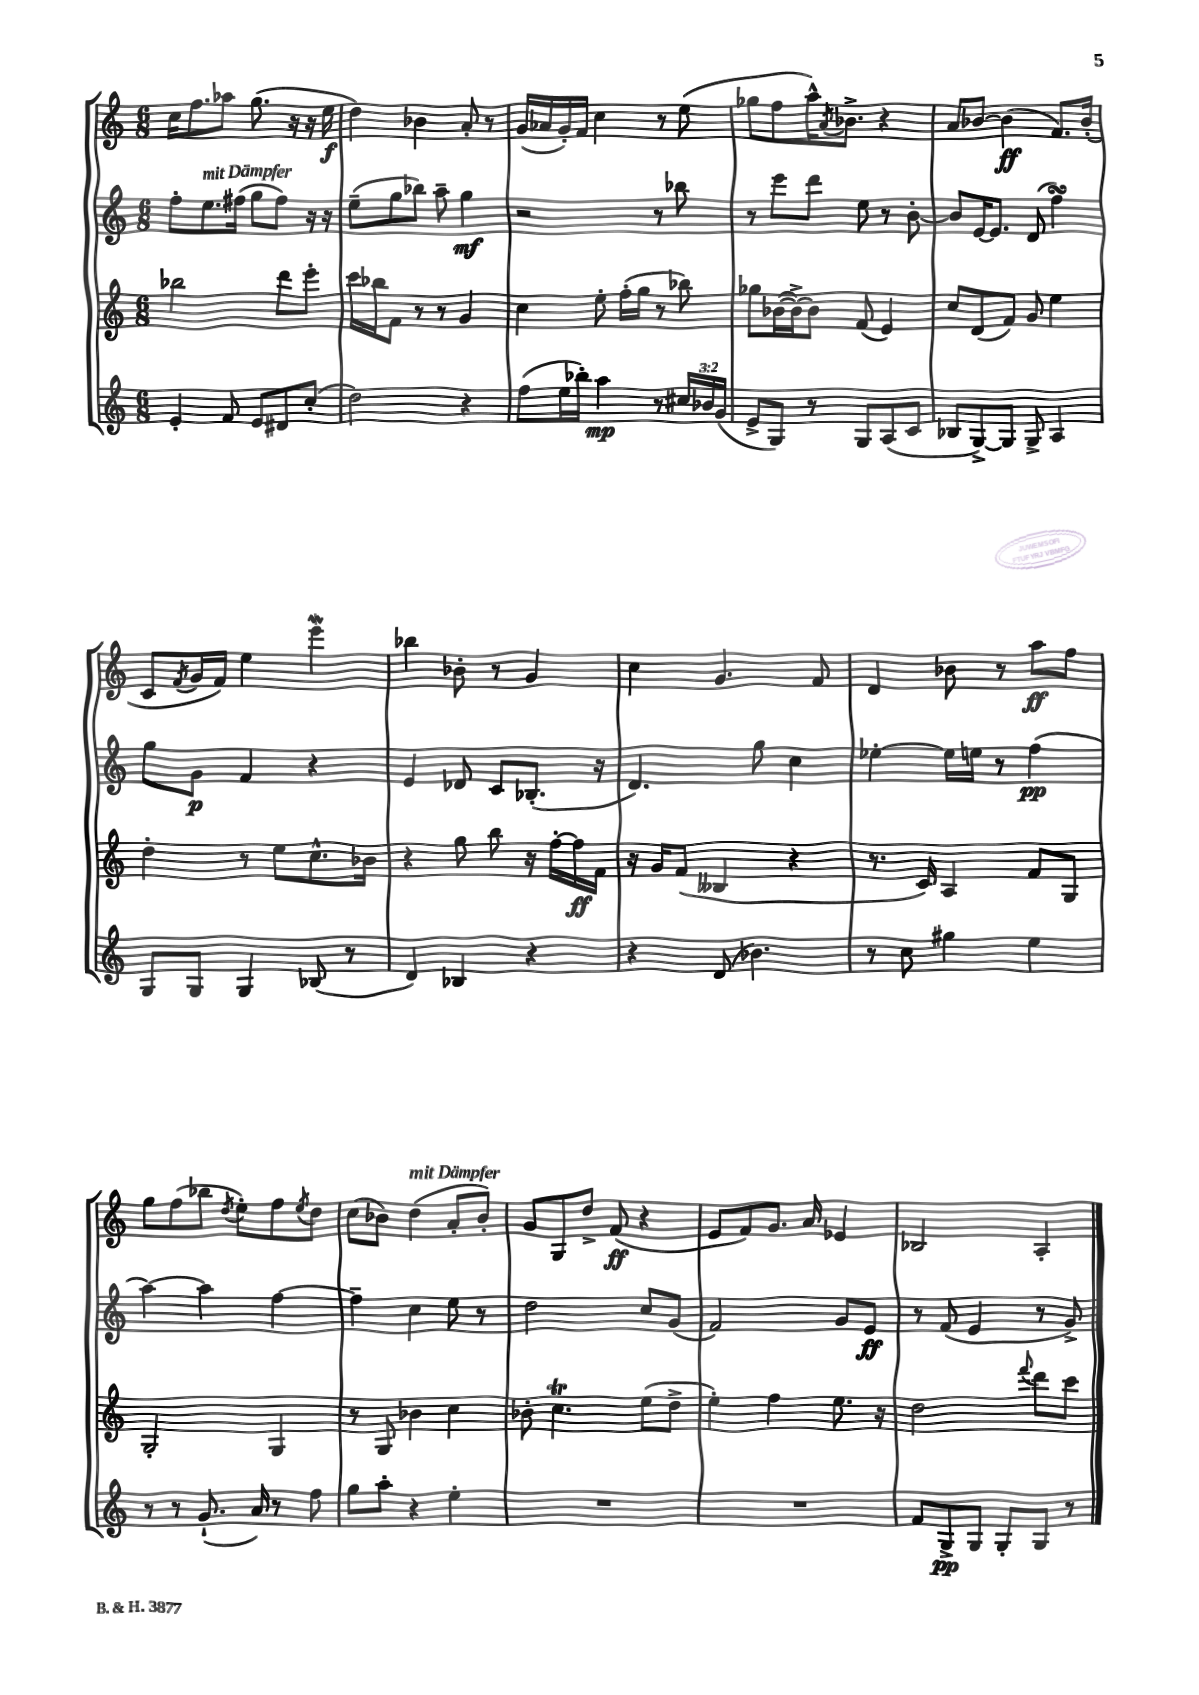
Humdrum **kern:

**kern	**dynam	**kern	**dynam	**kern	**dynam	**kern	**dynam
*part4	*part4	*part3	*part3	*part2	*part2	*part1	*part1
*staff4	*staff4	*staff3	*staff3	*staff2	*staff2	*staff1	*staff1
*clefG2	*	*clefG2	*	*clefG2	*	*clefG2	*
*k[]	*	*k[]	*	*k[]	*	*k[]	*
*M6/8	*	*M6/8	*	*M6/8	*	*M6/8	*
=13	=13	=13	=13	=13	=13	=13	=13
4e'/	.	2bb-X\	.	8ff'\L	.	16cc\KL	.
.	.	.	.	.	.	8.ff\	.
!	!	!	!	!LO:TX:a:i:t=mit Dämpfer	!	!	!
.	.	.	.	8.ee\	.	.	.
8f/	.	.	.	.	.	8aa-X\J	.
.	.	.	.	(16ff#X\Jk	.	.	.
8e/L	.	.	.	8gg\L	.	(8.gg\	.
8d#X/	.	8ddd\L	.	8ff#\J)	.	.	.
.	.	.	.	.	.	16r	.
(8cc'/J	.	8eee'\J	.	16r	.	16r	.
.	.	.	.	16r	.	16ee\	f
=14	=14	=14	=14	=14	=14	=14	=14
2dd\)	.	16ccc\LL	.	(8ee~\L	.	4dd\)	.
.	.	16bb-X\J	.	.	.	.	.
.	.	8f\J	.	8gg\	.	.	.
.	.	8r	.	8bb-X\J)	.	4b-X\	.
.	.	8r	.	8aa~\	.	.	.
4r	.	4g/	.	4gg\	mf	8a'/	.
.	.	.	.	.	.	8r	.
=15	=15	=15	=15	=15	=15	=15	=15
(8ff\L	.	4cc\	.	2r	.	(16g/LL	.
.	.	.	.	.	.	16a-X/	.
16ee\L	.	.	.	.	.	16g'/)	.
16bb-X'\JJ)	.	.	.	.	.	16f/JJ	.
4aa\	mp	8ee'\	.	.	.	4cc\	.
.	.	(16ff'\LL	.	.	.	.	.
.	.	16gg\JJ	.	.	.	.	.
8r	.	8r	.	8r	.	8r	.
24cc#X/LL	.	8bb-X\)	.	8bb-X\	.	(8ee\	.
24b-X/	.	.	.	.	.	.	.
(24g/JJ	.	.	.	.	.	.	.
=16	=16	=16	=16	=16	=16	=16	=16
8e^/L	.	8gg-X\L	.	8r	.	8gg-X\L	.
8G/J)	.	([16b-X\L	.	8eee\L	.	8ff\	.
.	.	16b-^\J_)	.	.	.	.	.
8r	.	8b-\J]	.	8ddd\J	.	16aa^^\K)	.
.	.	.	.	.	.	8qa/	.
.	.	.	.	.	.	8.b-X^\J	.
8G/L	.	(8f/	.	8ee\	.	.	.
(8A/	.	4e/)	.	8r	.	4r	.
8c/J	.	.	.	[8b'\	.	.	.
=17	=17	=17	=17	=17	=17	=17	=17
8B-X/L	.	8cc/L	.	8b/L]	.	8a/L	.
[8G^/)	.	(8d/	.	[16e/K	.	[8b-X/J	.
.	.	.	.	8.e/J]	.	.	.
8G/J]	.	8f/J)	.	.	.	(4b-\]	ff
8G^/	.	8g/	.	(8d/	.	.	.
4A/	.	4ee\	.	4ffsSSs\)	.	8.f/L)	.
.	.	.	.	.	.	(16b-'/Jk	.
!!LO:LB:g=z
=18	=18	=18	=18	=18	=18	=18	=18
8G/L	.	4dd'\	.	8gg\L	.	8c/L	.
.	.	.	.	.	.	8qf/	.
8G/J	.	.	.	8g\J	p	16g/L	.
.	.	.	.	.	.	16f/JJ)	.
4G/	.	8r	.	4f/	.	4ee\	.
.	.	8ee\L	.	.	.	.	.
(8B-X/	.	8.cc^^\	.	4r	.	4eeeW\	.
8r	.	.	.	.	.	.	.
.	.	16b-X\Jk	.	.	.	.	.
=19	=19	=19	=19	=19	=19	=19	=19
4d/)	.	4r	.	4e/	.	4bb-X\	.
4B-X/	.	8gg\	.	8d-X/	.	8b-X'\	.
.	.	8bb\	.	8c/L	.	8r	.
4r	.	16r	.	(8.B-X'/J	.	4g/	.
.	.	[16ff'\LL	.	.	.	.	.
.	.	16ff\]	ff	.	.	.	.
.	.	16f\JJ	.	16r	.	.	.
=20	=20	=20	=20	=20	=20	=20	=20
4r	.	16r	.	4.d/)	.	4cc\	.
.	.	16g/KL	.	.	.	.	.
.	.	(8f/J	.	.	.	.	.
(8d/	.	4B--X/	.	.	.	4.g/	.
4.b-X\)	.	.	.	8gg\	.	.	.
.	.	4r	.	4cc\	.	.	.
.	.	.	.	.	.	8f/	.
=21	=21	=21	=21	=21	=21	=21	=21
8r	.	8.r	.	[4ee-X'\	.	4d/	.
8cc\	.	.	.	.	.	.	.
.	.	16c/)	.	.	.	.	.
4gg#X\	.	4A/	.	16ee-\LL]	.	8b-X\	.
.	.	.	.	16een\JJ	.	.	.
.	.	.	.	8r	.	8r	.
4ee\	.	8f/L	.	(4ff\	pp	8aa\L	ff
.	.	8G/J	.	.	.	8ff\J	.
!!LO:LB:g=z
=22	=22	=22	=22	=22	=22	=22	=22
8r	.	2G'/	.	[4aa\)	.	8gg\L	.
8r	.	.	.	.	.	(8ff\	.
(8.g`/	.	.	.	4aa\]	.	8bb-X\J	.
.	.	.	.	.	.	8qdd/	.
.	.	.	.	.	.	8ee'\L)	.
16a/)	.	.	.	.	.	.	.
8r	.	4G/	.	[4ff\	.	8ff\	.
.	.	.	.	.	.	8qee/	.
8ff\	.	.	.	.	.	8dd\J	.
=23	=23	=23	=23	=23	=23	=23	=23
8gg\L	.	8r	.	4ff~\]	.	(8cc\L	.
8aa'\J	.	8G/	.	.	.	8b-X\J)	.
!	!	!	!	!	!	!LO:TX:a:i:t=mit Dämpfer	!
4r	.	4b-X\	.	4cc\	.	(4dd\	.
4ee'\	.	4cc\	.	8ee\	.	8a'/L	.
.	.	.	.	8r	.	8b-'/J)	.
=24	=24	=24	=24	=24	=24	=24	=24
2.r	.	8b-X'\	.	2dd\	.	8g/L	.
.	.	4.ccT\	.	.	.	8G/	.
.	.	.	.	.	.	8dd^/J	.
.	.	.	.	.	.	(8f/	ff
.	.	(8ee\L	.	8cc/L	.	4r	.
.	.	8dd^\J	.	(8g/J	.	.	.
=25	=25	=25	=25	=25	=25	=25	=25
2.r	.	4ee'\)	.	2f/)	.	8e/L	.
.	.	.	.	.	.	8f/)	.
.	.	4ff\	.	.	.	8.g/J	.
.	.	.	.	.	.	16a/	.
.	.	8.ee\	.	8g/L	.	4e-X/	.
.	.	.	.	8e/J	ff	.	.
.	.	16r	.	.	.	.	.
=26	=26	=26	=26	=26	=26	=26	=26
8f/L	.	2dd\	.	8r	.	2B-X/	.
8G^/	pp	.	.	(8f/	.	.	.
8G/J	.	.	.	4e/	.	.	.
8G'/L	.	.	.	.	.	.	.
.	.	8qqfff/	.	.	.	.	.
8G/J	.	8ddd\L	.	8r	.	4A'/	.
8r	.	8ccc\J	.	8g^/)	.	.	.
==	==	==	==	==	==	==	==
*-	*-	*-	*-	*-	*-	*-	*-
